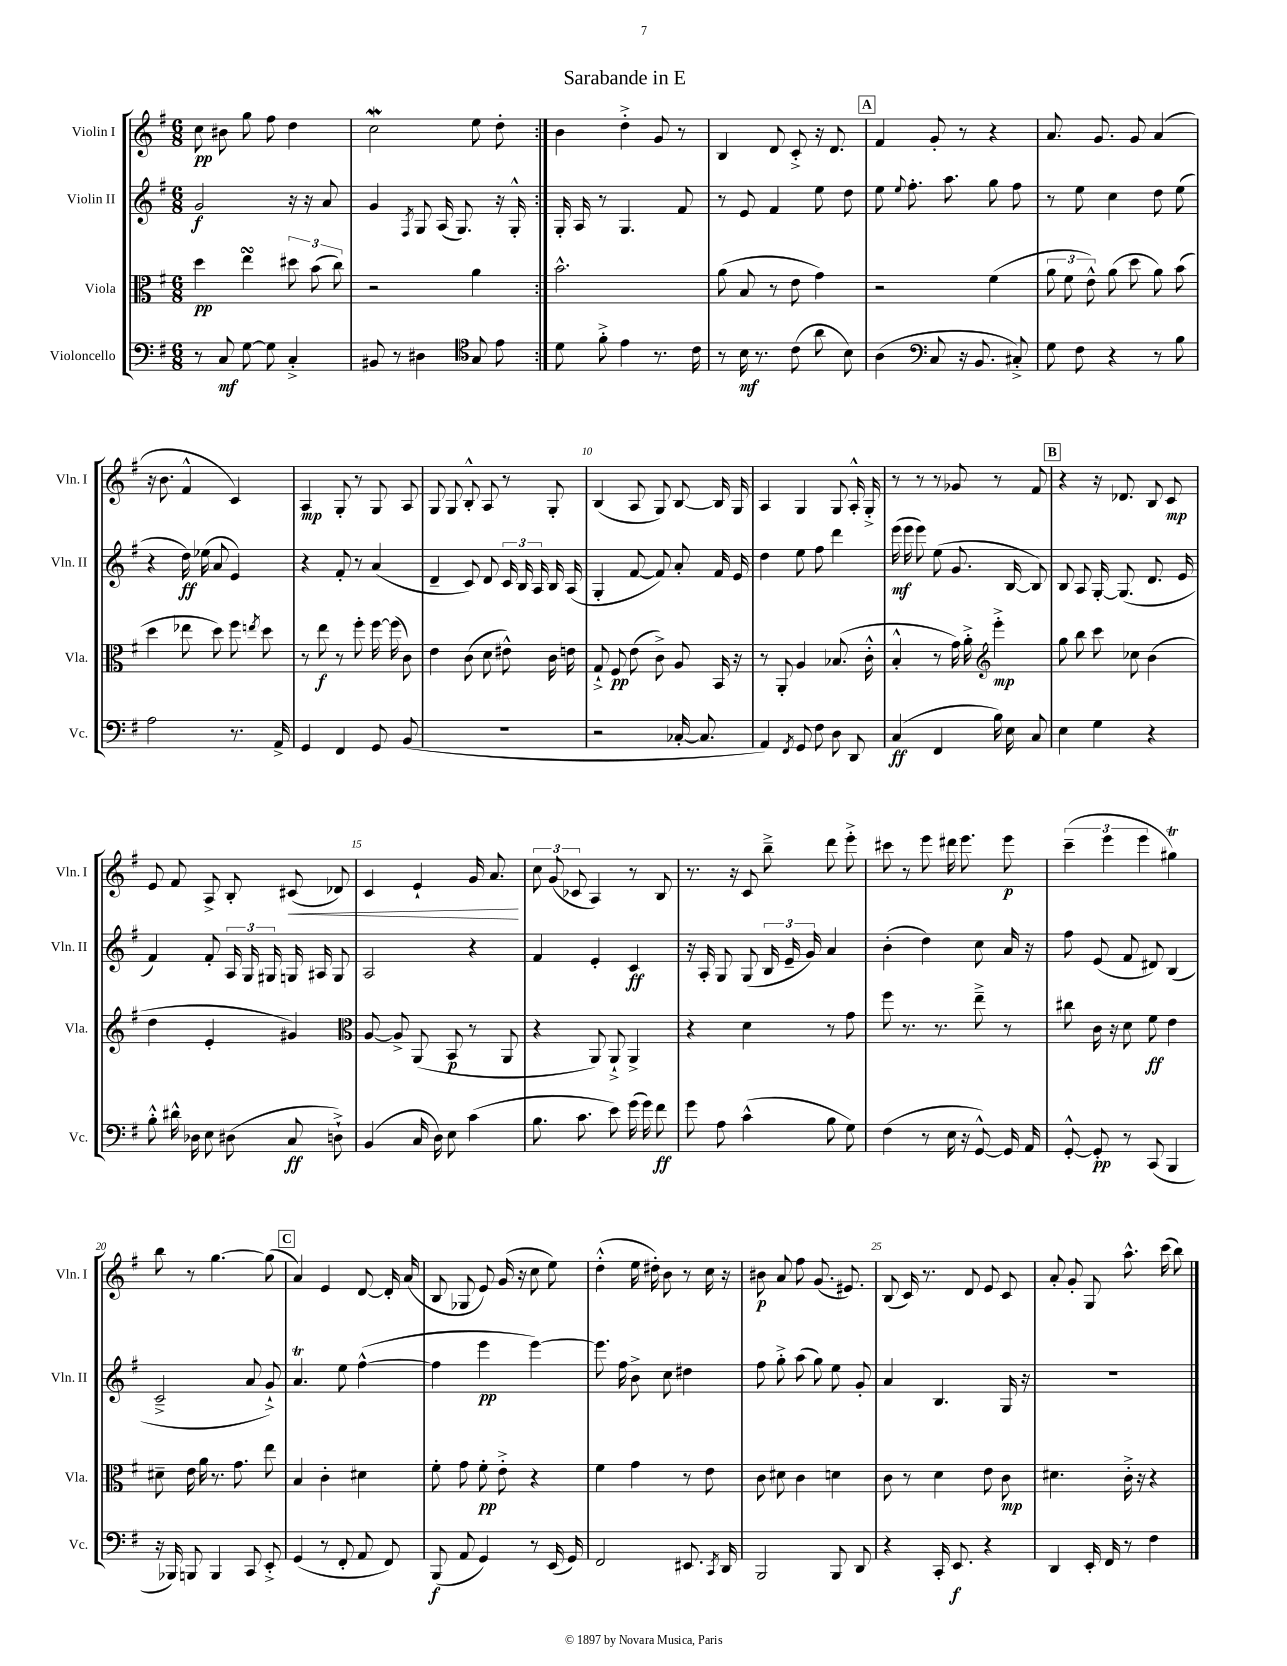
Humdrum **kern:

**kern	**dynam	**kern	**dynam	**kern	**dynam	**kern	**dynam
*part4	*part4	*part3	*part3	*part2	*part2	*part1	*part1
*staff4	*staff4	*staff3	*staff3	*staff2	*staff2	*staff1	*staff1
*I"Violoncello	*	*I"Viola	*	*I"Violin II	*	*I"Violin I	*
*I'Vc.	*	*I'Vla.	*	*I'Vln. II	*	*I'Vln. I	*
*clefF4	*	*clefC3	*	*clefG2	*	*clefG2	*
*k[f#]	*	*k[f#]	*	*k[f#]	*	*k[f#]	*
*M6/8	*	*M6/8	*	*M6/8	*	*M6/8	*
=1	=1	=1	=1	=1	=1	=1	=1
8r	.	4dd\	pp	2g/	f	8cc\	pp
8C/	mf	.	.	.	.	8b#X\	.
[8G\	.	4eesSSS\	.	.	.	8gg\	.
8G\]	.	.	.	.	.	8ff#\	.
4C'^/	.	12dd#X\	.	16r	.	4dd\	.
.	.	.	.	16r	.	.	.
.	.	(12b\	.	.	.	.	.
.	.	.	.	8a/	.	.	.
.	.	12cc\)	.	.	.	.	.
=2	=2	=2	=2	=2	=2	=2	=2
8BB#X/	.	2r	.	4g/	.	2ccw\	.
8r	.	.	.	.	.	.	.
.	.	.	.	8qF#/	.	.	.
4D#X\	.	.	.	8G/	.	.	.
.	.	.	.	(16A/	.	.	.
.	.	.	.	8.G/)	.	.	.
*clefC4	*	*	*	*	*	*	*
8G/	.	4a\	.	.	.	8ee\	.
8e\	.	.	.	16r	.	8dd'\	.
.	.	.	.	16G'^^/	.	.	.
=3:|!	=3:|!	=3:|!	=3:|!	=3:|!	=3:|!	=3:|!	=3:|!
8d\	.	2.b^^\	.	16G'/	.	4b\	.
.	.	.	.	16A/	.	.	.
8f#'^\	.	.	.	8r	.	.	.
4e\	.	.	.	4.G/	.	4dd'^\	.
8.r	.	.	.	.	.	8g/	.
.	.	.	.	8f#/	.	8r	.
16c\	.	.	.	.	.	.	.
=4	=4	=4	=4	=4	=4	=4	=4
8r	.	(8a\	.	8r	.	4B/	.
16B\	mf	8B/	.	8e/	.	.	.
8.r	.	.	.	.	.	.	.
.	.	8r	.	4f#/	.	8d/	.
(8c\	.	8e\	.	.	.	8c'^/	.
8a\	.	4g\)	.	8ee\	.	16r	.
.	.	.	.	.	.	8.d/	.
8B\)	.	.	.	8dd\	.	.	.
!!LO:REH:place=s1:t=A
=5	=5	=5	=5	=5	=5	=5	=5
(4A\	.	2r	.	8ee\	.	4f#/	.
.	.	.	.	8qqee/	.	.	.
.	.	.	.	8.ff#'\	.	.	.
*clefF4	*	*	*	*	*	*	*
8C/	.	.	.	.	.	8g'/	.
.	.	.	.	8.aa\	.	.	.
16r	.	.	.	.	.	8r	.
8.BB/	.	.	.	.	.	.	.
.	.	(4f#\	.	8gg\	.	4r	.
8C#X'^/)	.	.	.	8ff#\	.	.	.
=6	=6	=6	=6	=6	=6	=6	=6
8G\	.	12a\	.	8r	.	8.a/	.
.	.	12f#\	.	.	.	.	.
8F#\	.	.	.	8ee\	.	.	.
.	.	12e^^\)	.	.	.	.	.
.	.	.	.	.	.	8.g/	.
4r	.	(8a\	.	4cc\	.	.	.
.	.	8dd\	.	.	.	8g/	.
8r	.	8a\)	.	8dd\	.	(4a/	.
8B\	.	(8b\	.	(8ee\	.	.	.
!!LO:LB:g=z
=7	=7	=7	=7	=7	=7	=7	=7
2A\	.	4dd\	.	4r	.	16r	.
.	.	.	.	.	.	8.b\	.
.	.	8ee-X\	.	16dd\)	ff	4f#^^/	.
.	.	.	.	(16ee-X\	.	.	.
.	.	8dd\)	.	8a/	.	.	.
8.r	.	8ff#\	.	4e/)	.	4c/)	.
.	.	8qeen/	.	.	.	.	.
.	.	8dd\	.	.	.	.	.
16AA^/	.	.	.	.	.	.	.
=8	=8	=8	=8	=8	=8	=8	=8
4GG/	.	8r	.	4r	.	4A/	mp
.	.	8ee\	f	.	.	.	.
4FF#/	.	8r	.	8f#'/	.	8G'/	.
.	.	8ff#'\	.	8r	.	8r	.
8GG/	.	[16ff#\	.	(4a/	.	8G/	.
.	.	(16ff#\]	.	.	.	.	.
(8BB/	.	8c\)	.	.	.	8A/	.
=9	=9	=9	=9	=9	=9	=9	=9
2.r	.	4e\	.	4d~/	.	8G/	.
.	.	.	.	.	.	8G/	.
.	.	(8c\	.	8c/)	.	8B'^^/	.
.	.	8d\	.	8d/	.	8A/	.
.	.	8e#X^^\)	.	24c/	.	8r	.
.	.	.	.	24B/	.	.	.
.	.	.	.	24A/	.	.	.
.	.	16c\	.	16B/	.	8G'/	.
.	.	16en\	.	(16A/	.	.	.
=10	=10	=10	=10	=10	=10	=10	=10
2r	.	8G`^/	.	4G'/	.	(4B/	.
.	.	8F#/	pp	.	.	.	.
.	.	(8e\	.	[8f#/	.	8A/	.
.	.	8c^\)	.	8f#/])	.	8G/)	.
[16C-X'/	.	8A/	.	8a'/	.	[8B/	.
8.C-/]	.	.	.	.	.	.	.
.	.	16BB/	.	16f#/	.	16B/]	.
.	.	16r	.	16e/	.	16G/	.
=11	=11	=11	=11	=11	=11	=11	=11
4AA/)	.	8r	.	4dd\	.	4A/	.
.	.	8AA'/	.	.	.	.	.
8qFF#/	.	.	.	.	.	.	.
8GG/	.	4A/	.	8ee\	.	4G/	.
8F#\	.	.	.	8ff#\	.	.	.
8D\	.	(8.B-X/	.	4ddd\	.	8G/	.
8DD/	.	.	.	.	.	16A'^^/	.
.	.	16c'^^\	.	.	.	16G'^/	.
=12	=12	=12	=12	=12	=12	=12	=12
(4C/	ff	4B'^^/	.	(16eee\	mf	8r	.
.	.	.	.	16eee\	.	.	.
.	.	.	.	8eee\)	.	8r	.
4FF#/	.	8r	.	(8ee\	.	8r	.
.	.	16g\)	.	8.g/	.	8g-X/	.
.	.	16a'^\	.	.	.	.	.
*	*	*clefG2	*	*	*	*	*
16B\)	.	4eee'^\	mp	.	.	8r	.
16E\	.	.	.	[16B/	.	.	.
8C/	.	.	.	8B/])	.	8f#/	.
!!LO:REH:place=s1:t=B
=13	=13	=13	=13	=13	=13	=13	=13
4E\	.	8gg\	.	8B/	.	4r	.
.	.	8bb\	.	8A/	.	.	.
4G\	.	8ccc\	.	[16G'/	.	16r	.
.	.	.	.	(8.G/]	.	8.d-X/	.
.	.	8cc-X\	.	.	.	.	.
4r	.	(4b\	.	8.d/	.	8B/	.
.	.	.	.	.	.	8c/	mp
.	.	.	.	16e/	.	.	.
!!LO:LB:g=z
=14	=14	=14	=14	=14	=14	=14	=14
8B'^^\	.	4dd\	.	4f#/)	.	8e/	.
16d#X^^\	.	.	.	.	.	8f#/	.
16D-X\	.	.	.	.	.	.	.
8E\	.	4e'/	.	8f#'/	.	8A^/	.
(8D#X\	.	.	.	24A/	.	8B'/	.
.	.	.	.	24G/	.	.	.
.	.	.	.	24G#X/	.	.	.
!	!	!	!	!	!	!	!LO:HP:b
8C/	ff	4g#X/)	.	16Gn/	.	(8c#X/	<
.	.	.	.	16A#X/	.	.	.
8Dn`^\)	.	.	.	8G/	.	8d-X/)	.
=15	=15	=15	=15	=15	=15	=15	=15
*	*	*clefC3	*	*	*	*	*
(4BB/	.	[8A/	.	2A/	.	4c/	.
.	.	8A^/]	.	.	.	.	.
16C/	.	(8AA/	.	.	.	4e`/	.
16D\)	.	.	.	.	.	.	.
8E\	.	8BB/	p	.	.	.	.
(4c\	.	8r	.	4r	.	16g/	.
.	.	.	.	.	.	8.a/	.
.	.	8AA/	.	.	.	.	.
.	.	.	.	.	.	.	[
=16	=16	=16	=16	=16	=16	=16	=16
8.B\	.	4r	.	4f#/	.	12cc\	.
.	.	.	.	.	.	(12g/	.
.	.	.	.	.	.	12c-X/	.
8.c\	.	.	.	.	.	.	.
.	.	8AA/)	.	4e'/	.	4A/)	.
8e\)	.	8AA`^/	.	.	.	.	.
(16g\	.	4AA^/	.	4c/	ff	8r	.
16g\)	.	.	.	.	.	.	.
8f#\	ff	.	.	.	.	8B/	.
=17	=17	=17	=17	=17	=17	=17	=17
8g\	.	4r	.	16r	.	8.r	.
.	.	.	.	16A'/	.	.	.
8A\	.	.	.	8G/	.	.	.
.	.	.	.	.	.	16r	.
(4c^^\	.	4d\	.	(8G/	.	8c/	.
.	.	.	.	24B/	.	8bb~^\	.
.	.	.	.	24e~/	.	.	.
.	.	.	.	24g/)	.	.	.
8B\	.	8r	.	4a/	.	8ddd\	.
8G\)	.	8g\	.	.	.	8eee'^\	.
=18	=18	=18	=18	=18	=18	=18	=18
(4F#\	.	8ff#\	.	(4b'\	.	8ccc#X\	.
.	.	8.r	.	.	.	8r	.
8r	.	.	.	4dd\)	.	8eee\	.
.	.	8.r	.	.	.	.	.
16E\	.	.	.	.	.	16ddd#X\	.
16r	.	.	.	.	.	8.eee\	.
[8GG^^/)	.	8ee~^\	.	8cc\	.	.	.
16GG/]	.	8r	.	16a/	.	8eee\	p
16AA/	.	.	.	16r	.	.	.
=19	=19	=19	=19	=19	=19	=19	=19
[8GG'^^/	.	8cc#X\	.	8ff#\	.	(6ccc~\	.
8GG'/]	pp	16c\	.	(8e/	.	.	.
.	.	.	.	.	.	6eee\	.
.	.	16r	.	.	.	.	.
8r	.	8d\	.	8f#/	.	.	.
.	.	.	.	.	.	6eee\	.
(8CC/	.	8f#\	ff	8d#X/)	.	.	.
4BBB/	.	4e\	.	(4B/	.	4gg#Xt\)	.
!!LO:LB:g=z
=20	=20	=20	=20	=20	=20	=20	=20
16r	.	8d#X~\	.	2c~^/	.	8bb\	.
16BBB-X/)	.	.	.	.	.	.	.
8BBBn/	.	16e\	.	.	.	8r	.
.	.	16a\	.	.	.	.	.
4BBB/	.	8.r	.	.	.	[4.gg\	.
.	.	8.g\	.	.	.	.	.
8CC/	.	.	.	8a/	.	.	.
8EE'^/	.	8ee\	.	8g`^/)	.	(8gg\]	.
!!LO:REH:place=s1:t=C
=21	=21	=21	=21	=21	=21	=21	=21
(4GG/	.	4B/	.	4.aT/	.	4a/)	.
8r	.	4c'\	.	.	.	4e/	.
8FF#'/	.	.	.	8ee\	.	.	.
8AA/	.	4d#X\	.	([4ff#^^\	.	[8d/	.
8FF#/)	.	.	.	.	.	16d'/]	.
.	.	.	.	.	.	(16a/	.
=22	=22	=22	=22	=22	=22	=22	=22
(8BBB/	f	8f#'\	.	4ff#\]	.	8B/	.
8AA/	.	8g\	.	.	.	8G-X/	.
4GG/)	.	8f#'\	pp	4eee\	pp	8e/)	.
.	.	8e'^\	.	.	.	(16g/	.
.	.	.	.	.	.	16r	.
8r	.	4r	.	[4eee\)	.	8cc\	.
(16EE/	.	.	.	.	.	8ee\)	.
16GG/)	.	.	.	.	.	.	.
=23	=23	=23	=23	=23	=23	=23	=23
2FF#/	.	4f#\	.	8.eee\]	.	(4dd'^^\	.
.	.	.	.	16ff#\	.	.	.
.	.	4g\	.	8b^\	.	16ee\	.
.	.	.	.	.	.	16dd#X'\)	.
.	.	.	.	8cc\	.	8b\	.
8.EE#X/	.	8r	.	4dd#X\	.	8r	.
.	.	8e\	.	.	.	16cc\	.
8qCC/	.	.	.	.	.	.	.
16DD/	.	.	.	.	.	16r	.
=24	=24	=24	=24	=24	=24	=24	=24
2BBB/	.	8c\	.	8ff#\	.	8b#X\	p
.	.	8d#X\	.	8gg'^\	.	8a/	.
.	.	4c\	.	(8aa\	.	8ff#\	.
.	.	.	.	8gg\)	.	(8.g/	.
8BBB/	.	4dn\	.	8ee\	.	.	.
.	.	.	.	.	.	8.e#X/)	.
8DD/	.	.	.	8g'/	.	.	.
=25	=25	=25	=25	=25	=25	=25	=25
4r	.	8c\	.	4a/	.	(8B/	.
.	.	8r	.	.	.	16c/)	.
.	.	.	.	.	.	8.r	.
16CC'/	.	4d\	.	4.B/	.	.	.
8.EE/	f	.	.	.	.	.	.
.	.	.	.	.	.	8d/	.
4r	.	8e\	.	.	.	8e/	.
.	.	8c\	mp	16G/	.	8c/	.
.	.	.	.	16r	.	.	.
=26	=26	=26	=26	=26	=26	=26	=26
4DD/	.	4.d#X\	.	2.r	.	8a'/	.
.	.	.	.	.	.	8g'/	.
16EE'/	.	.	.	.	.	8G/	.
16FF#/	.	.	.	.	.	.	.
8r	.	16c'^\	.	.	.	8.aa^^\	.
.	.	16r	.	.	.	.	.
4F#\	.	4r	.	.	.	.	.
.	.	.	.	.	.	(16ccc\	.
.	.	.	.	.	.	8bb\)	.
==	==	==	==	==	==	==	==
*-	*-	*-	*-	*-	*-	*-	*-
